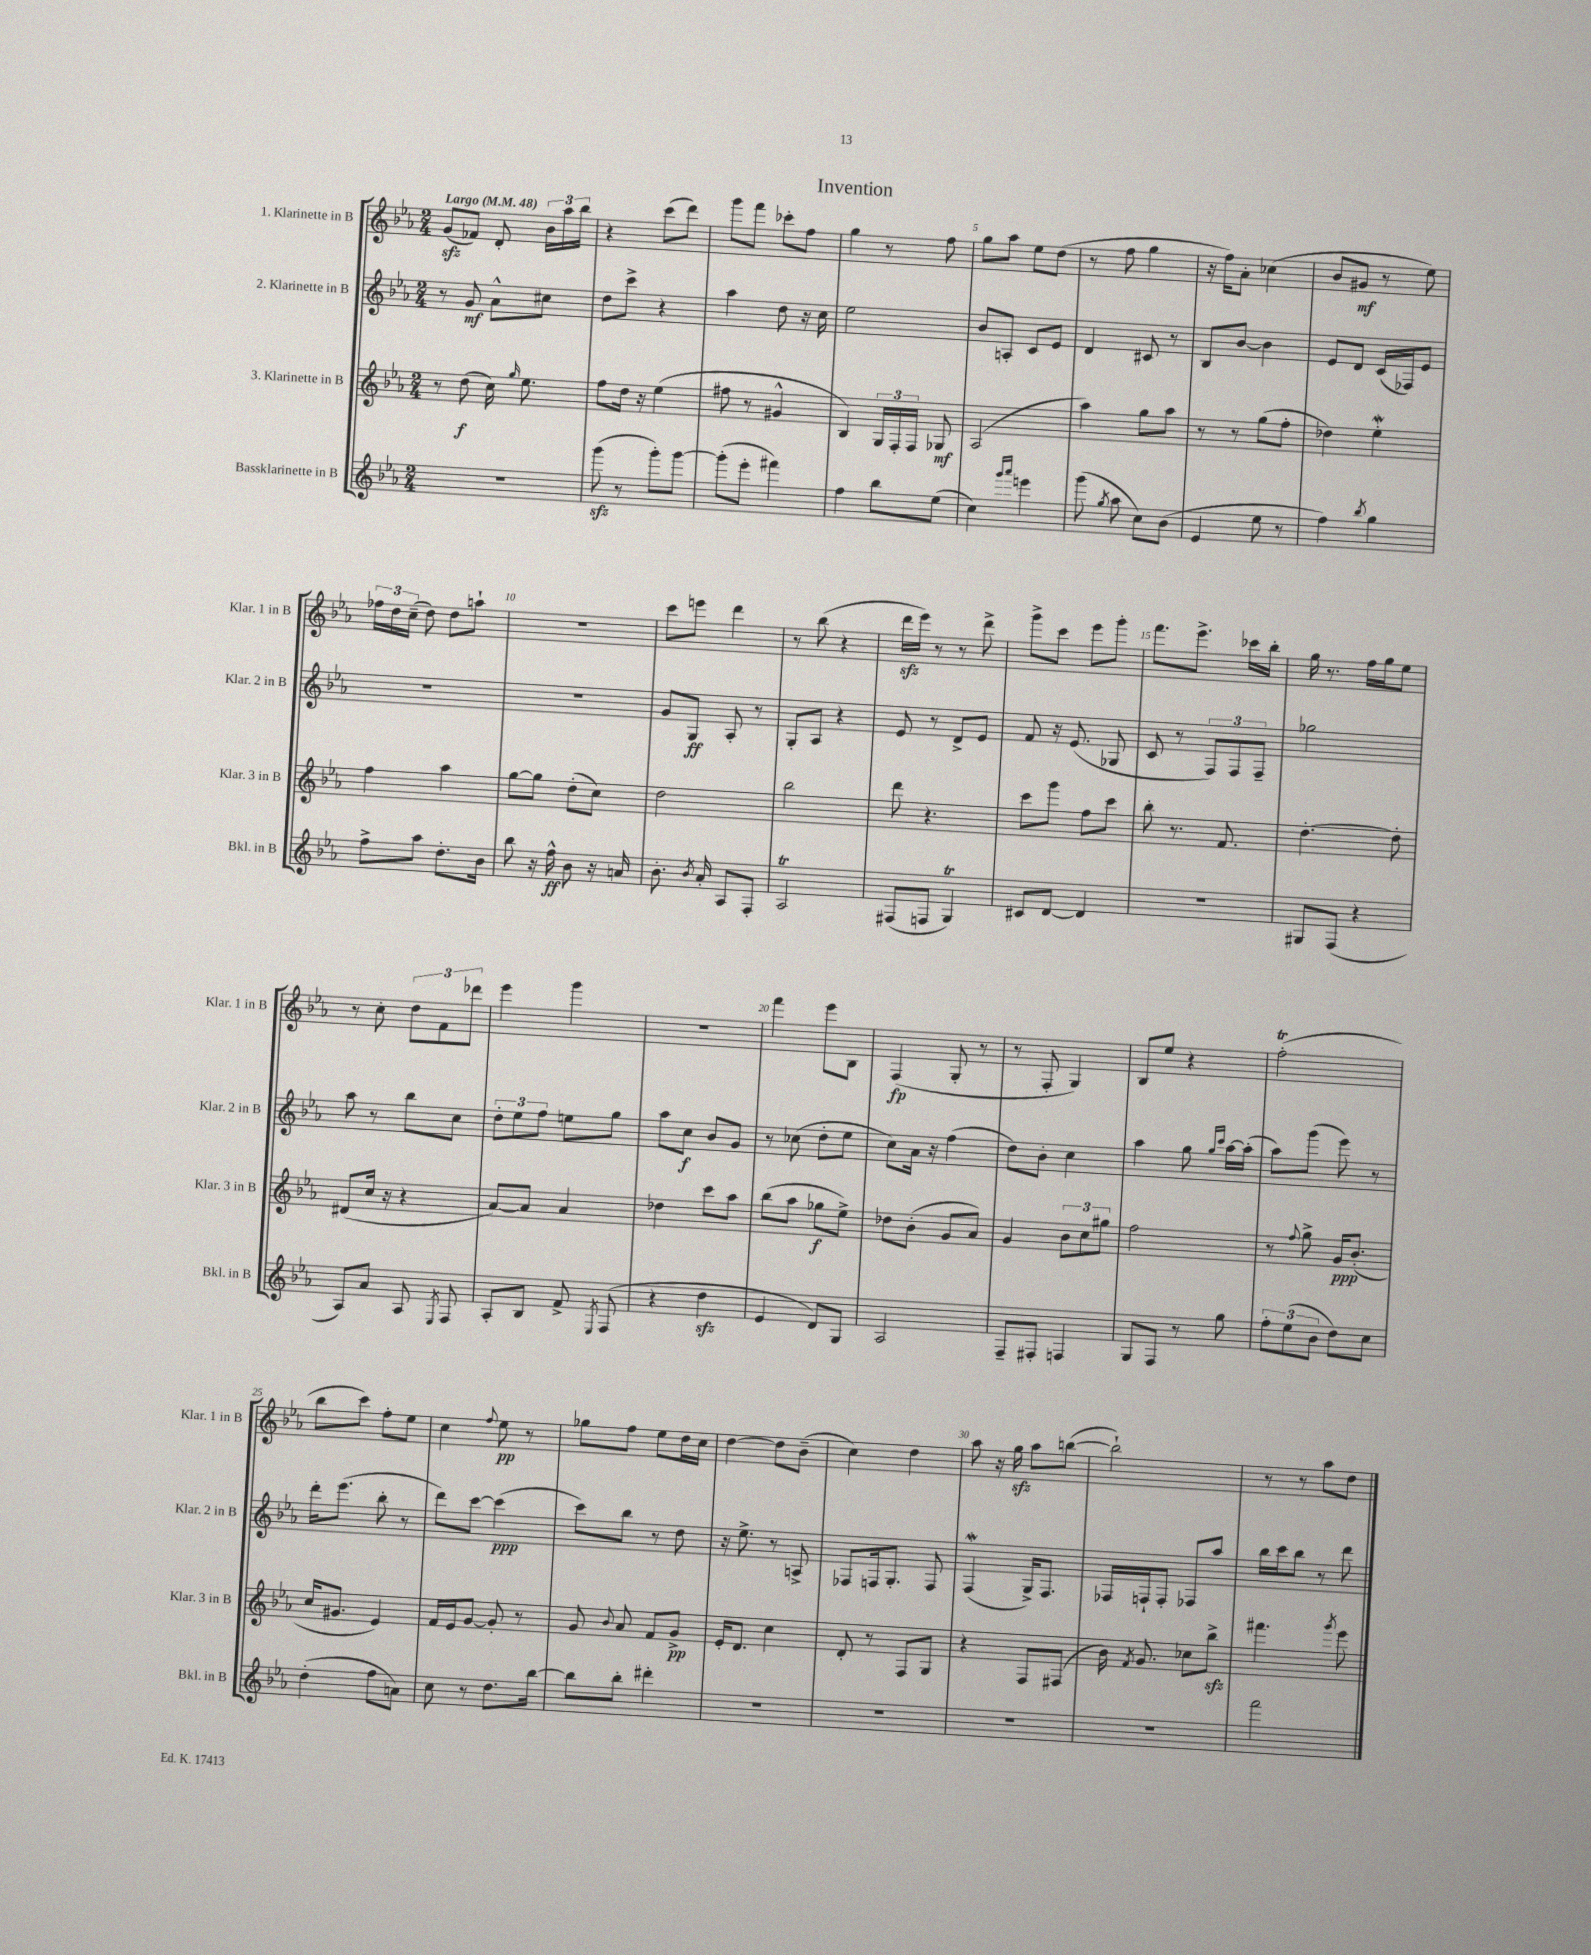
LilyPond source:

\header { title = "Invention" }
<<
\new StaffGroup <<
\new Staff = "s0" \with { instrumentName = "1. Klarinette in B" shortInstrumentName = "Klar. 1 in B" } {
    \clef treble \key ees \major \numericTimeSignature \time 2/4 \tempo "Largo" 4 = 48
    \autoBeamOff g'8[\sfz( fes'8]) d'8-. \tuplet 3/2 { bes'16[ aes''16 bes''16] } |
    r4 c'''8[( d'''8]) |
    g'''8[ f'''8] ces'''8[-. f''8] |
    g''4 r8 f''8 |
    g''8[ aes''8] ees''8[ d''8]( |
    r8 f''8 g''4 |
    r16 f''16[) aes'8]-. ces''4( |
    bes'8[ gis'8]\mf r8 ees''8) |
    \tuplet 3/2 { fes''16[ d''16 c''16]--( } d''8) d''8[ a''8]-! |
    r2 |
    c'''8[ e'''8] d'''4 |
    r8 bes''8( r4 |
    d'''16[\sfz ees'''16]) r8 r8 d'''8-> |
    g'''8[-> c'''8] ees'''8[ g'''8]-. |
    f'''8.[ ees'''8.]-> ces'''16[ bes''16]-. |
    g''16 r8. f''16[ g''16 ees''8] |
    r8 c''8-. \tuplet 3/2 { d''8[ f'8 des'''8] } |
    ees'''4 g'''4 |
    R2 |
    f'''4 ees'''8[ bes8] |
    f4\fp( g8-. r8 |
    r8 f8-. g4) |
    bes8[ ees''8] r4 |
    f''2-.\trill( |
    bes''8[ c'''8]) f''8[-. ees''8] |
    c''4 \appoggiatura { f''8 } ees''8\pp r8 |
    ges''8[ f''8] ees''8[ d''16 c''16] |
    d''4~ d''8[ bes'8]--( |
    c''4) d''4 |
    aes''8 r16 g''16\sfz aes''8[ b''8]~( |
    b''2-!) |
    r8 r8 aes''8[ d''8] \bar "|." |
}
\new Staff = "s1" \with { instrumentName = "2. Klarinette in B" shortInstrumentName = "Klar. 2 in B" } {
    \clef treble \key ees \major \numericTimeSignature \time 2/4
    \autoBeamOff r8 g'8\mf aes'8[-^ cis''8] |
    d''8[ c'''8]-> r4 |
    aes''4 d''8 r16 c''16 |
    ees''2 |
    bes'8[ a8]-. c'8[ ees'8] |
    d'4 cis'8 r8 |
    bes8[ bes'8]~ bes'4 |
    ees'8[ d'8] c'16[( fes16) ees'8] |
    R2 |
    R2 |
    g'8[ g8]\ff aes8-. r8 |
    g8[-. aes8] r4 |
    ees'8 r8 d'8[-> ees'8] |
    f'8 r16 ees'8.( ges8 |
    c'8 r8 \tuplet 3/2 { f8[) f8 f8]-- } |
    ges''2 |
    aes''8 r8 bes''8[ c''8] |
    \tuplet 3/2 { d''8[-. ees''8 f''8] } e''8[ g''8] |
    aes''8[ c''8]\f bes'8[ g'8] |
    r8 ces''8( d''8[-. ees''8] |
    c''8[) aes'16] r16 f''4( |
    d''8[) bes'8]-. c''4 |
    aes''4 g''8 \grace { g''16[ c'''16] } aes''16[~ aes''16]-.( |
    aes''8[) g'''8]( ees'''8) r8 |
    d'''16[-. ees'''8.]( bes''8-. r8 |
    d'''8[) c'''8]~ c'''4\ppp( |
    c'''8[) bes''8] r8 d''8 |
    r16 ees''8.-> r8 a8-> |
    fes8[ f16 g8.]-. f8 |
    f4\mordent( g16[->) f8.] |
    fes16[ f16-! f8]-. fes8[ aes''8] |
    bes''16[ c'''16 bes''8] r8 d'''8 \bar "|." |
}
\new Staff = "s2" \with { instrumentName = "3. Klarinette in B" shortInstrumentName = "Klar. 3 in B" } {
    \clef treble \key ees \major \numericTimeSignature \time 2/4
    \autoBeamOff r8 d''8\f( c''16) \grace { g''16 } ees''8. |
    f''8[ d''16] r16 ees''4( |
    fis''8 r8 gis'4-^ |
    bes4) \tuplet 3/2 { g16[ f16-. f16] } ges8\mf |
    aes2( |
    aes''4) g''8[ aes''8] |
    r8 r8 g''8[( f''8]-. |
    des''4) ees''4-.\mordent |
    f''4 aes''4 |
    g''8[~ g''8] d''8[-.( c''8]) |
    d''2 |
    bes''2 |
    d'''8 r4. |
    c'''8[ g'''8] f''8[ c'''8] |
    bes''8-. r8. f'8. |
    d''4.~-. d''8-. |
    dis'8[( c''16] r16 r4 |
    aes'8[~) aes'8] aes'4 |
    des''4 c'''8[ aes''8] |
    bes''8[( aes''8] ges''8[\f ees''8]->) |
    des''8[ bes'8]-.( g'8[ aes'8]) |
    g'4 \tuplet 3/2 { bes'8[ c''8 gis''8] } |
    f''2 |
    r8 \appoggiatura { f''8 } g''8-> g'16[\ppp bes'8.]-.( |
    c''16[ gis'8.] ees'4) |
    f'16[ ees'16 g'8]~ g'8-. r8 |
    g'8 \appoggiatura { bes'8 } aes'8 f'8[ g'8]->\pp |
    ees'16[-. d'8.] c''4 |
    d'8-. r8 f8[ g8] |
    r4 f8[ fis8]( |
    bes'16) \acciaccatura { f'8 } g'8. ces''8[ bes''8]->\sfz |
    fis'''4. \acciaccatura { g'''8 } ees'''8 \bar "|." |
}
\new Staff = "s3" \with { instrumentName = "Bassklarinette in B" shortInstrumentName = "Bkl. in B" } {
    \clef treble \key ees \major \numericTimeSignature \time 2/4
    \autoBeamOff r2 |
    g'''8\sfz( r8 g'''8[-.) g'''8]~ |
    g'''8[-.( ees'''8]-. fis'''4) |
    f''4 bes''8[ ees''8]( |
    c''4) \grace { g'''16[ aes'''16] } e'''4 |
    g'''8( \acciaccatura { g''8 } aes''8 c''8[) bes'8]( |
    ees'4 ees''8 r8 |
    f''4) \acciaccatura { bes''8 } g''4 |
    f''8[-> aes''8] d''8.[-. bes'16] |
    bes''8 r16 f''16-^\ff bes'8 r16 a'16 |
    bes'8.-. \acciaccatura { bes'8 } aes'16-. aes8[ f8]-. |
    aes2\trill |
    fis8[( f8] g4\trill) |
    cis'8[ d'8]~ d'4 |
    R2 |
    gis8[ f8]( r4 |
    aes8[) aes'8] aes8 \acciaccatura { ees8 } f8 |
    aes8[-. bes8] f'8-> \acciaccatura { ees8 } f8( |
    r4 d''4\sfz |
    ees'4 d'8[) g8] |
    aes2 |
    f8[-- fis8]-. f4 |
    g8[ f8] r8 g''8 |
    \tuplet 3/2 { f''8[-. ees''8( bes'8] } d''8[) c''8] |
    d''4-.( f''8[ a'8]) |
    c''8 r8 d''8.[ bes''16]~ |
    bes''8[ bes''8]-. dis'''4-. |
    R2 |
    R2 |
    R2 |
    R2 |
    f'''2 \bar "|." |
}
>>
>>
\layout { \context { \Score \override BarNumber.break-visibility = ##(#f #t #t) barNumberVisibility = #(every-nth-bar-number-visible 5) } }
